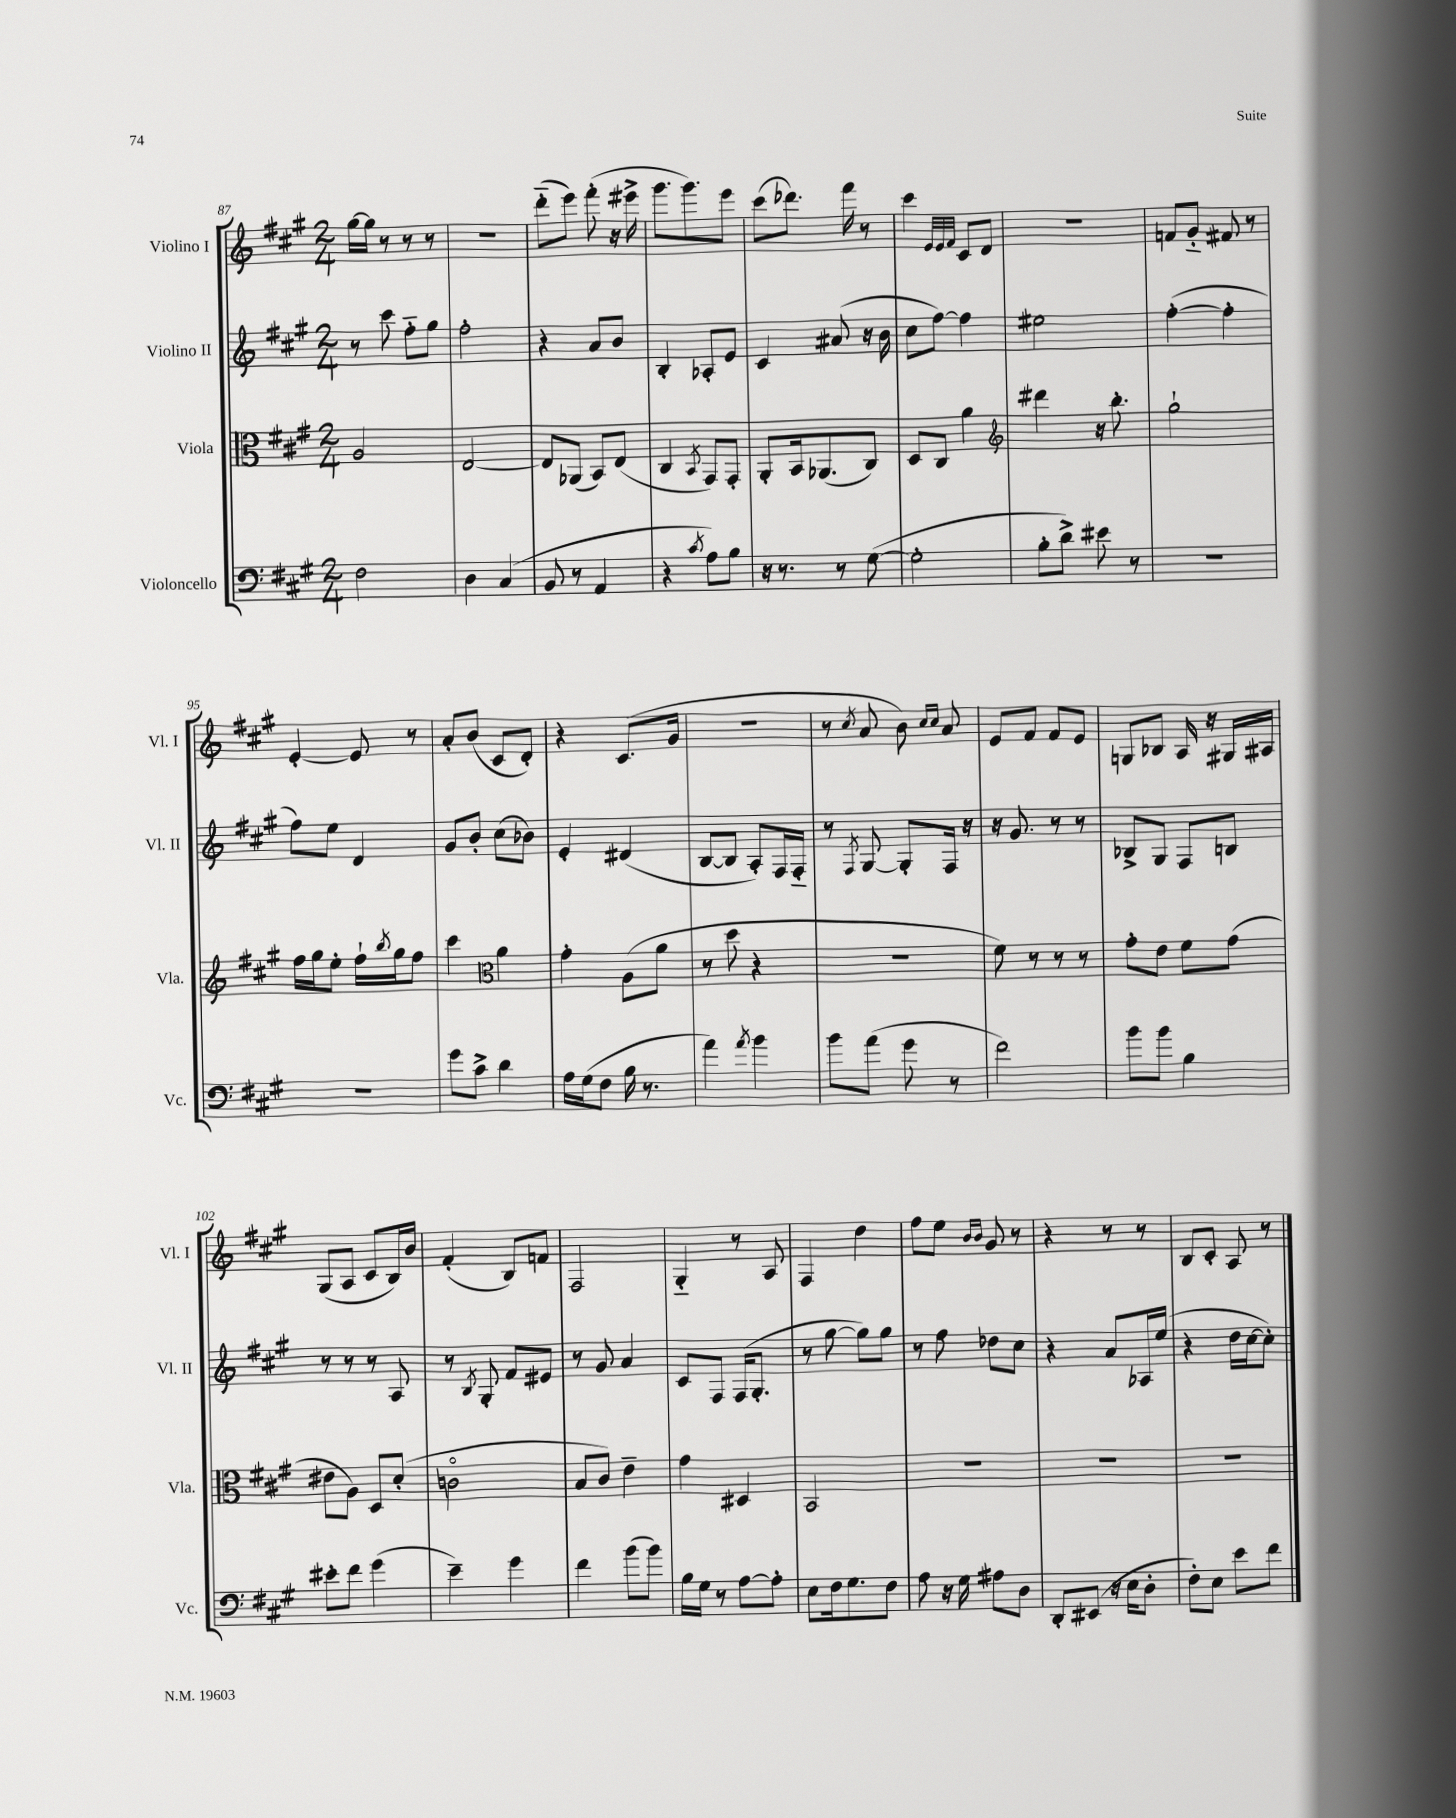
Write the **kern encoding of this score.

**kern	**kern	**kern	**kern
*part4	*part3	*part2	*part1
*staff4	*staff3	*staff2	*staff1
*I"Violoncello	*I"Viola	*I"Violino II	*I"Violino I
*I'Vc.	*I'Vla.	*I'Vl. II	*I'Vl. I
*clefF4	*clefC3	*clefG2	*clefG2
*k[f#c#g#]	*k[f#c#g#]	*k[f#c#g#]	*k[f#c#g#]
*M2/4	*M2/4	*M2/4	*M2/4
=87	=87	=87	=87
2F#\	2A/	8r	[16gg#\LL
.	.	.	16gg#\JJ]
.	.	8ccc#\	8r
.	.	8ff#\L	8r
.	.	8gg#\J	8r
=88	=88	=88	=88
4D\	[2E/	2ff#'\	2r
(4C#/	.	.	.
=89	=89	=89	=89
8BB/	8E/L]	4r	(8ddd\L
8r	(8AA-X/J	.	8eee\J)
4AA/	8BB/L)	8a/L	(8fff#'\
.	(8E/J	8b/J	16r
.	.	.	16eee#X^\
=90	=90	=90	=90
4r	4C#/	4B'/	8.ggg#\L
.	.	.	8.ggg#\)
8qc#/	8qBB/	.	.
8A\L)	8GG#/L)	8A-X'/L	.
8B\J	8GG#'/J	8e/J	8eee\J
=91	=91	=91	=91
16r	8AA'/L	4c#/	(8ccc#\L
8.r	.	.	.
.	16BB/k	.	8.ddd-X\J)
.	(8.AA-X/	.	.
8r	.	(8a#X/	.
.	.	.	16fff#\
([8G#\	8C#/J)	16r	8r
.	.	16b\	.
=92	=92	=92	=92
2G#'\]	8D/L	8cc#\L	4ccc#\
.	8C#/J	[8ff#\J)	.
.	.	.	32qqe/LLL
.	.	.	32qqe/
.	.	.	32qqf#/JJJ
.	4a\	4ff#\]	8c#/L
.	.	.	8d/J
=93	=93	=93	=93
*	*clefG2	*	*
8B'\L	4ddd#X\	2ee#X\	2r
8d^\J)	.	.	.
8e#X\	16r	.	.
.	8.bb'\	.	.
8r	.	.	.
=94	=94	=94	=94
2r	2gg#`\	([4ff#'\	8fn/L
.	.	.	8g#/J
.	.	4ff#'\]	8f#X/
.	.	.	8r
!!LO:LB:g=z
=95	=95	=95	=95
2r	16ff#\LL	8ff#\L)	[4e'/
.	16gg#\J	.	.
.	8ee'\J	8ee\J	.
.	16ff#`\LL	4d/	8e/]
.	8qbb/	.	.
.	16gg#\J	.	.
.	8ff#\J	.	8r
=96	=96	=96	=96
8g#\L	4ccc#\	8g#/L	8a'/L
8c#^\J	.	8b'/J	(8b/J
*	*clefC3	*	*
4d\	4a\	(8cc#\L	8c#/L
.	.	8b-X\J)	8d'/J)
=97	=97	=97	=97
16A\LL	4g#'\	4e'/	4r
(16G#\J	.	.	.
8F#\J	.	.	.
16B\	(8A\L	(4d#X/	(8.c#/L
8.r	.	.	.
.	8a\J	.	.
.	.	.	16g#/Jk
=98	=98	=98	=98
4a\)	8r	[8B/L	2r
.	8dd\	8B/J]	.
8qa/	.	.	.
4b\	4r	8A'/L)	.
.	.	16F#/L	.
.	.	16F#/JJ	.
=99	=99	=99	=99
8b\L	2r	8r	8r
.	.	8qF#/	8qcc#/
(8a\J	.	[8G#/	8a/
8g#\	.	8G#'/L]	8b\)
.	.	.	16qqcc#/LL
.	.	.	16qqcc#/JJ
8r	.	16F#/Jk	8a/
.	.	16r	.
=100	=100	=100	=100
2f#\)	8f#\)	16r	8e/L
.	.	8.g#/	.
.	8r	.	8f#/J
.	8r	8r	8f#/L
.	8r	8r	8e/J
=101	=101	=101	=101
8b\L	8g#'\L	8B-X^/L	8Gn/L
8b\J	8e\J	8G#/J	8B-X/J
4B\	8f#\L	8F#/L	16A/
.	.	.	16r
.	(8g#\J	8Bn/J	16G#X/LL
.	.	.	16A#X/JJ
!!LO:LB:g=z
=102	=102	=102	=102
8e#X'\L	8e#X\L	8r	(8G#/L
8f#\J	8A\J)	8r	8A/J
(4g#\	8D/L	8r	8c#/L
.	(8d'/J	8A/	16B/L)
.	.	.	16b/JJ
=103	=103	=103	=103
4e~\)	2cn\	8r	(4f#'/
.	.	8qB/	.
.	.	8G#'/	.
4g#\	.	8f#/L	8B/L)
.	.	8e#X/J	8fn/J
=104	=104	=104	=104
4f#\	8B/L	8r	2F#/
.	8c#/J)	8g#/	.
(8b\L	4e~\	4a/	.
8b\J)	.	.	.
=105	=105	=105	=105
16B\LL	4g#\	8c#/L	4G#/
16G#\JJ	.	.	.
8r	.	8F#/J	.
[8A\L	4D#X/	(16F#/KL	8r
.	.	8.G#'/J	.
8A'\J]	.	.	8A/
=106	=106	=106	=106
8E\L	2BB/	8r	4F#/
16F#\k	.	[8gg#\	.
8.G#\	.	.	.
.	.	8gg#\L])	4dd\
8F#\J	.	8gg#\J	.
=107	=107	=107	=107
8A\	2r	8r	8ff#\L
16r	.	8ff#\	8ee\J
16G#\	.	.	.
.	.	.	16qqb/LL
.	.	.	16qqb/JJ
8A#X\L	.	8dd-X\L	8g#/
8D\J	.	8cc#\J	8r
=108	=108	=108	=108
8DD'/L	2r	4r	4r
(8EE#X/J	.	.	.
16r	.	8a/L	8r
16E\KL	.	.	.
8D'\J	.	16A-X/L	8r
.	.	(16ee/JJ	.
=109	=109	=109	=109
8F#'\L)	2r	4r	8B/L
8E\J	.	.	8c#'/J
8e\L	.	16dd\LL	8A/
.	.	[16cc#\J	.
8f#\J	.	8cc#'\J])	8r
==	==	==	==
*-	*-	*-	*-
